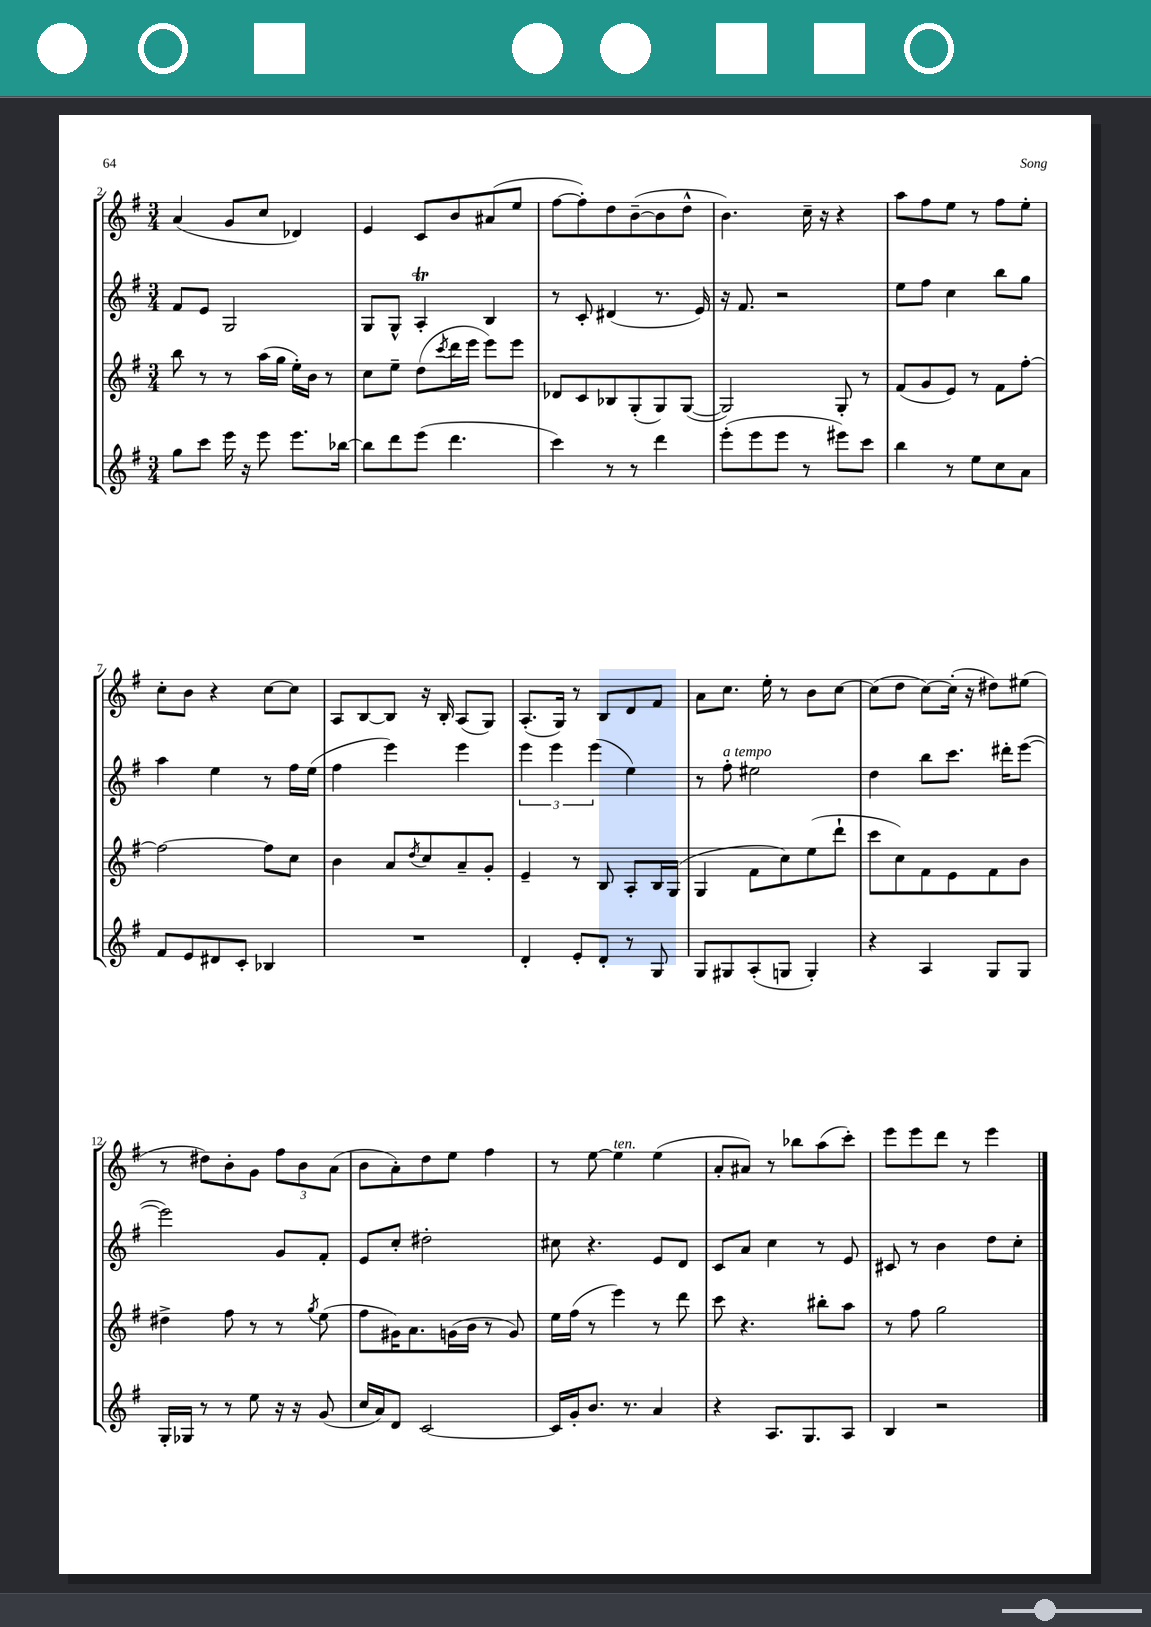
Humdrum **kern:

**kern	**kern	**kern	**kern
*staff4	*staff3	*staff2	*staff1
*clefG2	*clefG2	*clefG2	*clefG2
*k[f#]	*k[f#]	*k[f#]	*k[f#]
*M3/4	*M3/4	*M3/4	*M3/4
8gg\L	8bb\	8f#/L	(4a/
8ccc\J	8r	8e/J	.
16eee\	8r	2G/	8g/L
16r	.	.	.
8eee\	(16aa\LL	.	8cc/J
.	16gg\JJ	.	.
8.eee\L	16ee'\LL)	.	4d-/)
.	16b\JJ	.	.
.	8r	.	.
[16bb-\Jk	.	.	.
=	=	=	=
8bb-\]L	8cc\L	8G/L	4e/
8ddd\	8ee~\J	8G^^/J	.
(8eee\J	(8dd\L	4A'/	8c/L
.	8qccc/	.	.
4.ddd\	16ddd\L	.	8b/
.	16eee\JJ	.	.
.	8eee\L)	4B/	(8a#/
.	8eee\J	.	8ee/J
=	=	=	=
4ccc\)	8d-/L	8r	[8ff#\L
.	8c/	8c'/	8ff#'\])
8r	8B-/	(4d#/	8dd\
8r	(8G'/	.	([8b~\
4ddd\	8G/)	8.r	8b\]
.	([8G/J	.	8dd^^\J
.	.	16e/)	.
=	=	=	=
(8eee'\L	2G/])	16r	4.b\)
.	.	8.f#/	.
8eee\	.	.	.
8eee\J	.	2r	.
8r	.	.	16cc~\
.	.	.	16r
8eee#\L)	8G'/	.	4r
8ccc\J	8r	.	.
=	=	=	=
4bb\	(8f#/L	8ee\L	8aa\L
.	8g/	8ff#\J	8ff#\
8r	8e/J)	4cc\	8ee\J
8ee\L	8r	.	8r
8cc\	8f#\L	8bb\L	8ff#\L
8a\J	[8ff#'\J	8gg\J	8ee'\J
=	=	=	=
8f#/L	2ff#\_	4aa\	8cc'\L
8e/	.	.	8b\J
8d#/	.	4ee\	4r
8c'/J	.	.	.
4B-/	8ff#\]L	8r	[8cc\L
.	8cc\J	16ff#\LL	8cc\]J
.	.	(16ee\JJ	.
=	=	=	=
2.r	4b\	4ff#\	8A/L
.	.	.	[8B/
.	8a/L	4eee\)	8B/]J
.	8qdd/	.	.
.	8cc/	.	16r
.	.	.	16B'/
.	8a~/	4eee\	(8A/L
.	8g'/J	.	8G/J)
=	=	=	=
4d'/	4e~/	6eee\	(8.A'/L
.	.	6eee\	.
.	.	.	16G/Jk)
8e'/L	8r	.	8r
.	.	(6eee\	.
8d'/J	8B/	.	8B/L
8r	8A'/L	4ee\)	8d/
8G/	16B/L	.	8f#/J
.	(16G/JJ	.	.
=	=	=	=
8G/L	4G/	8r	8a\L
8G#/	.	8ff#'\	8.cc\J
(8A'/	8f#\L	2ee#\	.
.	.	.	16ee'\
8G/J	8cc\)	.	8r
4G'/)	(8ee\	.	8b\L
.	8ddd`\J	.	[8cc\J
=	=	=	=
4r	8ccc\L	4dd\	(8cc\]L
.	8cc\)	.	8dd\J
4A/	8f#\	8bb\L	[8cc\L)
.	8e\	8.ccc\J	(16cc'\]Jk
.	.	.	16r
8G/L	8f#\	.	8dd#\L)
.	.	16ddd#'\LK	.
8G/J	8b\J	([8eee\J	(8ee#\J
=	=	=	=
16G'/LL	4dd#^\	2eee\])	8r
16G-/JJ	.	.	.
8r	.	.	8dd#\L)
8r	8ff#\	.	8b'\
8ee\	8r	.	8g\J
16r	8r	8g/L	12ff#\L
16r	.	.	.
.	.	.	12b\
.	8qgg/	.	.
(8g/	(8ee\	8f#'/J	.
.	.	.	(12a\J
=	=	=	=
16cc/LL	8ff#\L	8e/L	8b\L
16a/J)	.	.	.
8d/J	16g#\K)	8cc'/J	8a'\)
.	8.a\	.	.
[2c/	.	2dd#'\	8dd\
.	(16g\L	.	8ee\J
.	16b\JJ	.	.
.	8r	.	4ff#\
.	8g/)	.	.
=	=	=	=
16c/]LL	16ee\LL	8cc#\	8r
16g'/J	(16ff#\JJ	.	.
8.b/J	8r	4.r	[8ee\
.	4eee\)	.	4ee\]
8.r	.	.	.
4a/	8r	8e/L	(4ee\
.	8ddd\	8d/J	.
=	=	=	=
4r	8ccc\	8c/L	8a'/L
.	4.r	8a/J	8a#/J)
8.A/L	.	4cc\	8r
.	.	.	8bb-\L
8.G/	.	.	.
.	8bb#'\L	8r	(8aa\
8A/J	8aa\J	8e/	8ccc'\J)
=	=	=	=
4B/	8r	8c#/	8eee\L
.	8ff#\	8r	8eee\
2r	2gg\	4b\	8ddd\J
.	.	.	8r
.	.	8dd\L	4eee\
.	.	8cc'\J	.
==	==	==	==
*-	*-	*-	*-
